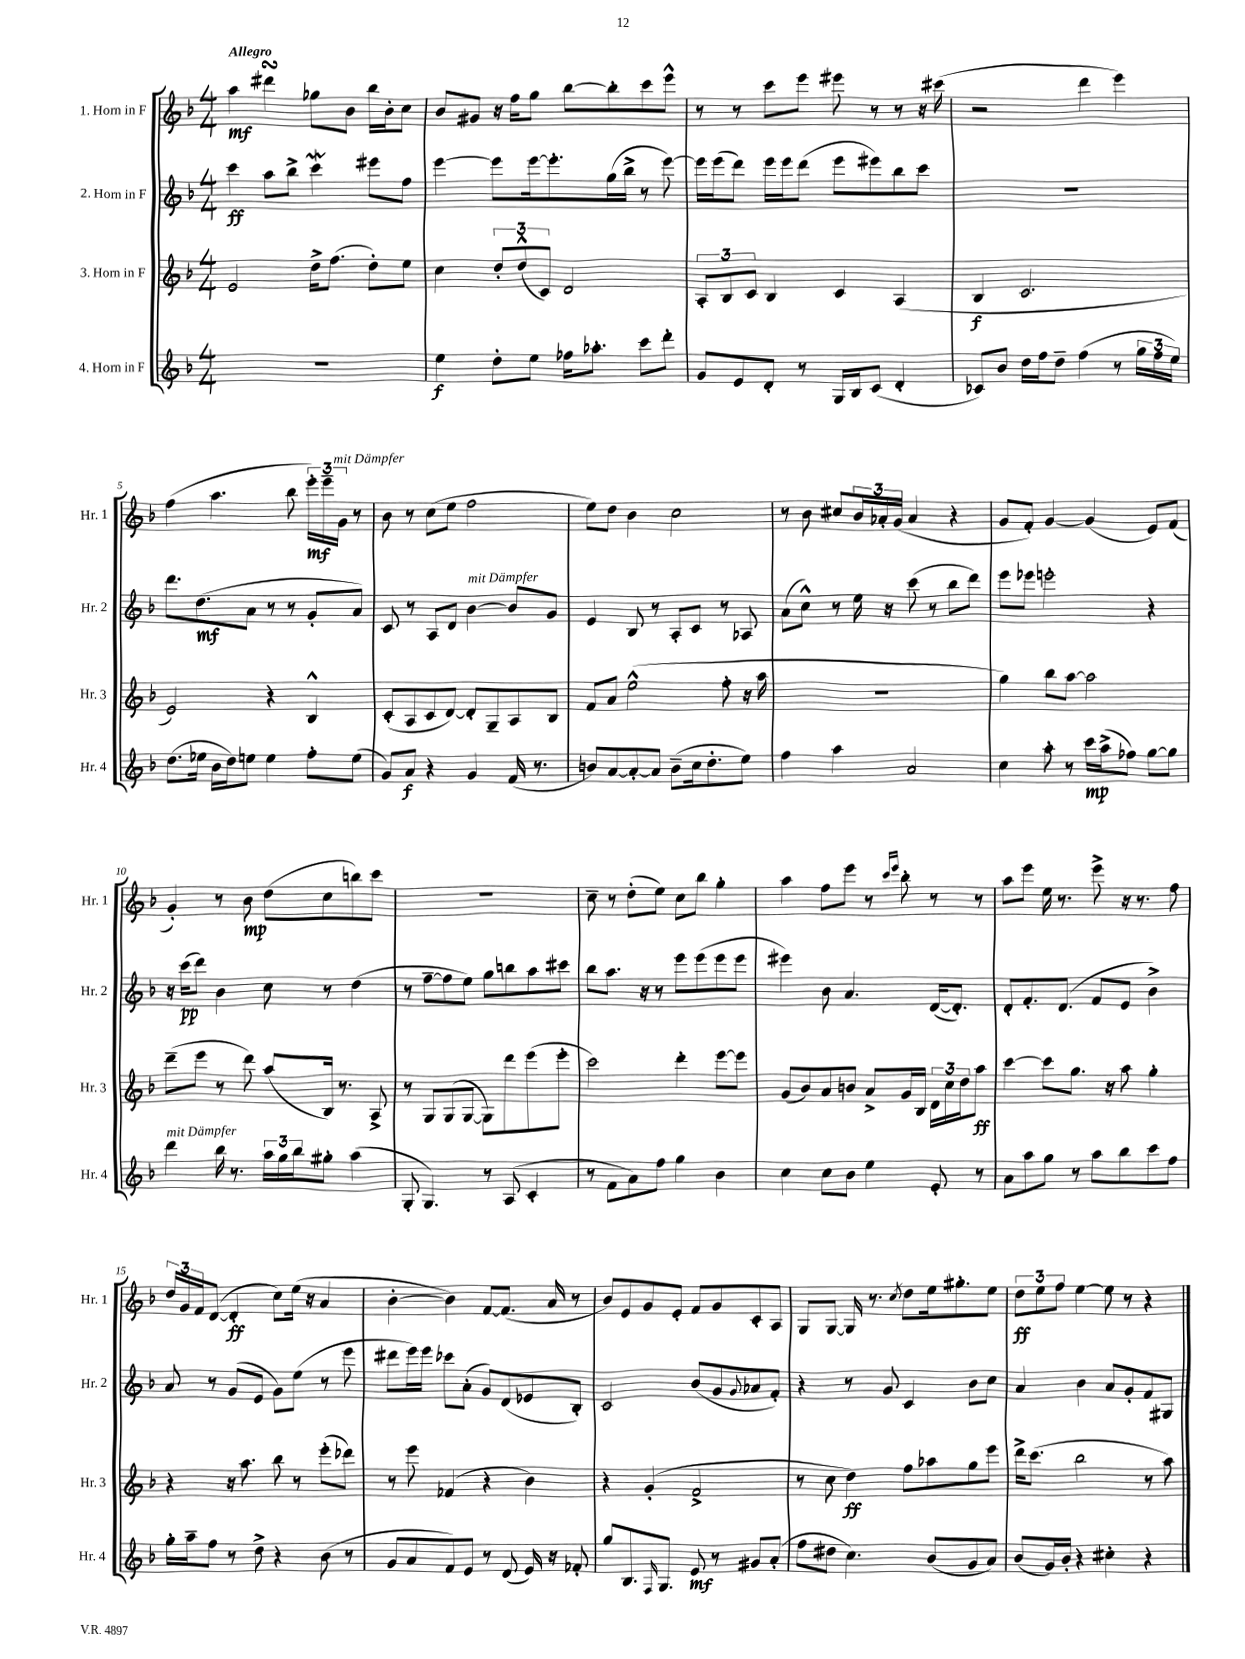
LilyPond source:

<<
\new StaffGroup <<
\new Staff = "s0" \with { instrumentName = "1. Horn in F" shortInstrumentName = "Hr. 1" } {
    \clef treble \key f \major \numericTimeSignature \time 4/4 \tempo "Allegro"
    a''4\mf dis'''4\turn ges''8 bes'8 bes''16 bes'16-. c''8 |
    bes'8 gis'8 r16 f''16 g''8 bes''8~ bes''8-. c'''8 e'''8-^ |
    r8 r8 c'''8 e'''8 eis'''8 r8 r8 r16 cis'''16( |
    r2 d'''4 e'''4) |
    f''4( a''4. bes''8 \tuplet 3/2 { e'''16-.\mf) e'''16-- g'16^\markup { \italic "mit Dämpfer" } } r8 |
    bes'8 r8 c''8( e''8 f''2 |
    e''8) d''8 bes'4 c''2 |
    r8 bes'8 cis''8 \tuplet 3/2 { bes'16 aes'16-. g'16( } aes'4 r4 |
    g'8 f'8-.) g'4~ g'4( e'8) f'8( |
    g'4-.) r8 bes'8\mp d''8( c''8 b''8) c'''8 |
    R1 |
    c''8-- r8 d''8-.( e''8) c''8 bes''8 g''4-. |
    a''4 f''8 e'''8 r8 \grace { c'''16 e'''16 } bes''8-. r8 r8 |
    a''8 e'''8 e''16 r8. e'''8-> r16 r8. f''8 |
    \tuplet 3/2 { d''16 g'16 f'16 } d'8~( d'4-.\ff c''8) e''16( r16 a'4 |
    bes'4~-. bes'4) f'8~ f'8.( a'16 r8 |
    bes'8) e'8 g'8 e'8-. f'8 g'8 c'8-. a8 |
    g8 g8~ g16 r8. \acciaccatura { c''8 } d''8 e''16 gis''8.-. e''8 |
    \tuplet 3/2 { d''8\ff e''8 f''8 } e''4~ e''8 r8 r4 \bar "|." |
}
\new Staff = "s1" \with { instrumentName = "2. Horn in F" shortInstrumentName = "Hr. 2" } {
    \clef treble \key f \major \numericTimeSignature \time 4/4
    c'''4\ff a''8 bes''8-> c'''4\mordent eis'''8 f''8 |
    e'''4~ e'''8 e'''16~ e'''8.-. g''16( bes''16-> r8 e'''8~) |
    e'''16 e'''16( d'''8) e'''16 e'''16 d'''8( e'''8 eis'''8) bes''8 c'''8 |
    R1 |
    d'''8. d''8.\mf( a'8 r8 r8 g'8-. a'8) |
    c'8 r8 a8 d'8 bes'4~^\markup { \italic "mit Dämpfer" } bes'8 g'8 |
    e'4 bes8 r8 a8-. c'8 r8 aes8 |
    a'8( c''8-^) r8 e''16 r16 c'''8( r8 bes''8 d'''8) |
    e'''8 ees'''8 e'''2-. r4 |
    r16 c'''16\pp( d'''8) bes'4 c''8 r8 d''4( |
    r8 f''8~-- f''8 e''8) g''8 b''8 a''8 cis'''8 |
    bes''8 a''8. r16 r8 e'''8 e'''8( e'''8 e'''8 |
    eis'''4) bes'8 a'4. d'16~( d'8.-.) |
    d'8-. f'8.-. d'8.( f'8 e'8 bes'4->) |
    a'8 r8 g'8( e'8 g'8) e''8( r8 e'''8 |
    dis'''8 e'''16) e'''16 ces'''8 a'8-.( g'8) d'8( ees'8 bes8-.) |
    c'2 bes'8( g'8 \appoggiatura { g'8 } aes'8 f'8-.) |
    r4 r8 g'8 c'4 bes'8 c''8 |
    a'4 bes'4 a'8 g'8-. f'8 gis8 \bar "|." |
}
\new Staff = "s2" \with { instrumentName = "3. Horn in F" shortInstrumentName = "Hr. 3" } {
    \clef treble \key f \major \numericTimeSignature \time 4/4
    e'2 d''16-> f''8.( d''8-.) e''8 |
    c''4 \tuplet 3/2 { d''8-. d''8-^( c'8) } d'2 |
    \tuplet 3/2 { a8-. bes8 c'8 } bes4 c'4 a4( |
    bes4\f c'2. |
    e'2) r4 bes4-^ |
    c'8-.( a8 c'8 d'8~) d'8-. g8-- a8 bes8 |
    f'8 a'8 e''2-^( f''8-. r16 a''16 |
    r1 |
    g''4) bes''8 a''8~ a''2 |
    d'''8--( e'''8 r8 d'''8) a''8( bes16) r8. a8-> |
    r8 g8 g8( g8~ g8) d'''8 e'''8( e'''8-. |
    c'''2) d'''4-. e'''8~ e'''8 |
    g'8( bes'8) a'8 b'8 a'8-> g'16 bes16 \tuplet 3/2 { d'16 c''16 d''16 } a''8\ff |
    c'''4~ c'''8 g''8. r16 a''8 g''4-. |
    r4 r16 a''8. bes''8 r8 e'''8-.( des'''8) |
    r8 e'''8 fes'4( r4 bes'4) |
    r4 g'4-.( f'2-> |
    r8 c''8 d''4\ff) f''8 aes''8 g''8 e'''8 |
    d'''16-> c'''8.( bes''2 r8 a''8) \bar "|." |
}
\new Staff = "s3" \with { instrumentName = "4. Horn in F" shortInstrumentName = "Hr. 4" } {
    \clef treble \key f \major \numericTimeSignature \time 4/4
    R1 |
    e''4\f d''8-. e''8 fes''16 aes''8.-. c'''8 d'''8-. |
    g'8 e'8 d'8-. r8 g16 bes16 c'8( d'4-. |
    ces'8) bes'8 d''16 f''16 d''8-- f''4( r8 \tuplet 3/2 { g''16 f''16 e''16) } |
    d''8.( ees''16 bes'16 d''16) e''8 e''4 f''8-. e''8( |
    g'8) a'8\f r4 g'4 f'16( r8. |
    b'8) a'8~ a'8~-. a'8 b'8--( c''16 d''8.-. e''8) |
    f''4 a''4 a'2 |
    c''4 a''8-. r8 c'''16\mp a''16->( fes''8) g''8~ g''8 |
    d'''4^\markup { \italic "mit Dämpfer" } bes''16 r8. \tuplet 3/2 { a''16 g''16 bes''16 } gis''8-. a''4( |
    g8-. g4.) r8 a8( c'4-. |
    r8 f'8 a'8) f''8 g''4 bes'4 |
    c''4 c''8 bes'8 e''4 e'8-. r8 |
    a'8 a''8 g''8 r8 a''8 bes''8 c'''8 f''8 |
    g''16-. a''16-- f''8 r8 d''8-> r4 bes'8( r8 |
    g'8 a'8 f'8) e'8 r8 d'8( e'16) r16 fes'8-. |
    g''8 bes8. \grace { f16 } g8. e'8\mf r8 gis'8 a'8-.( |
    f''8 dis''8 c''4.) bes'8( g'8 a'8) |
    bes'8( g'16) bes'16-. r4 cis''4-. r4 \bar "|." |
}
>>
>>
